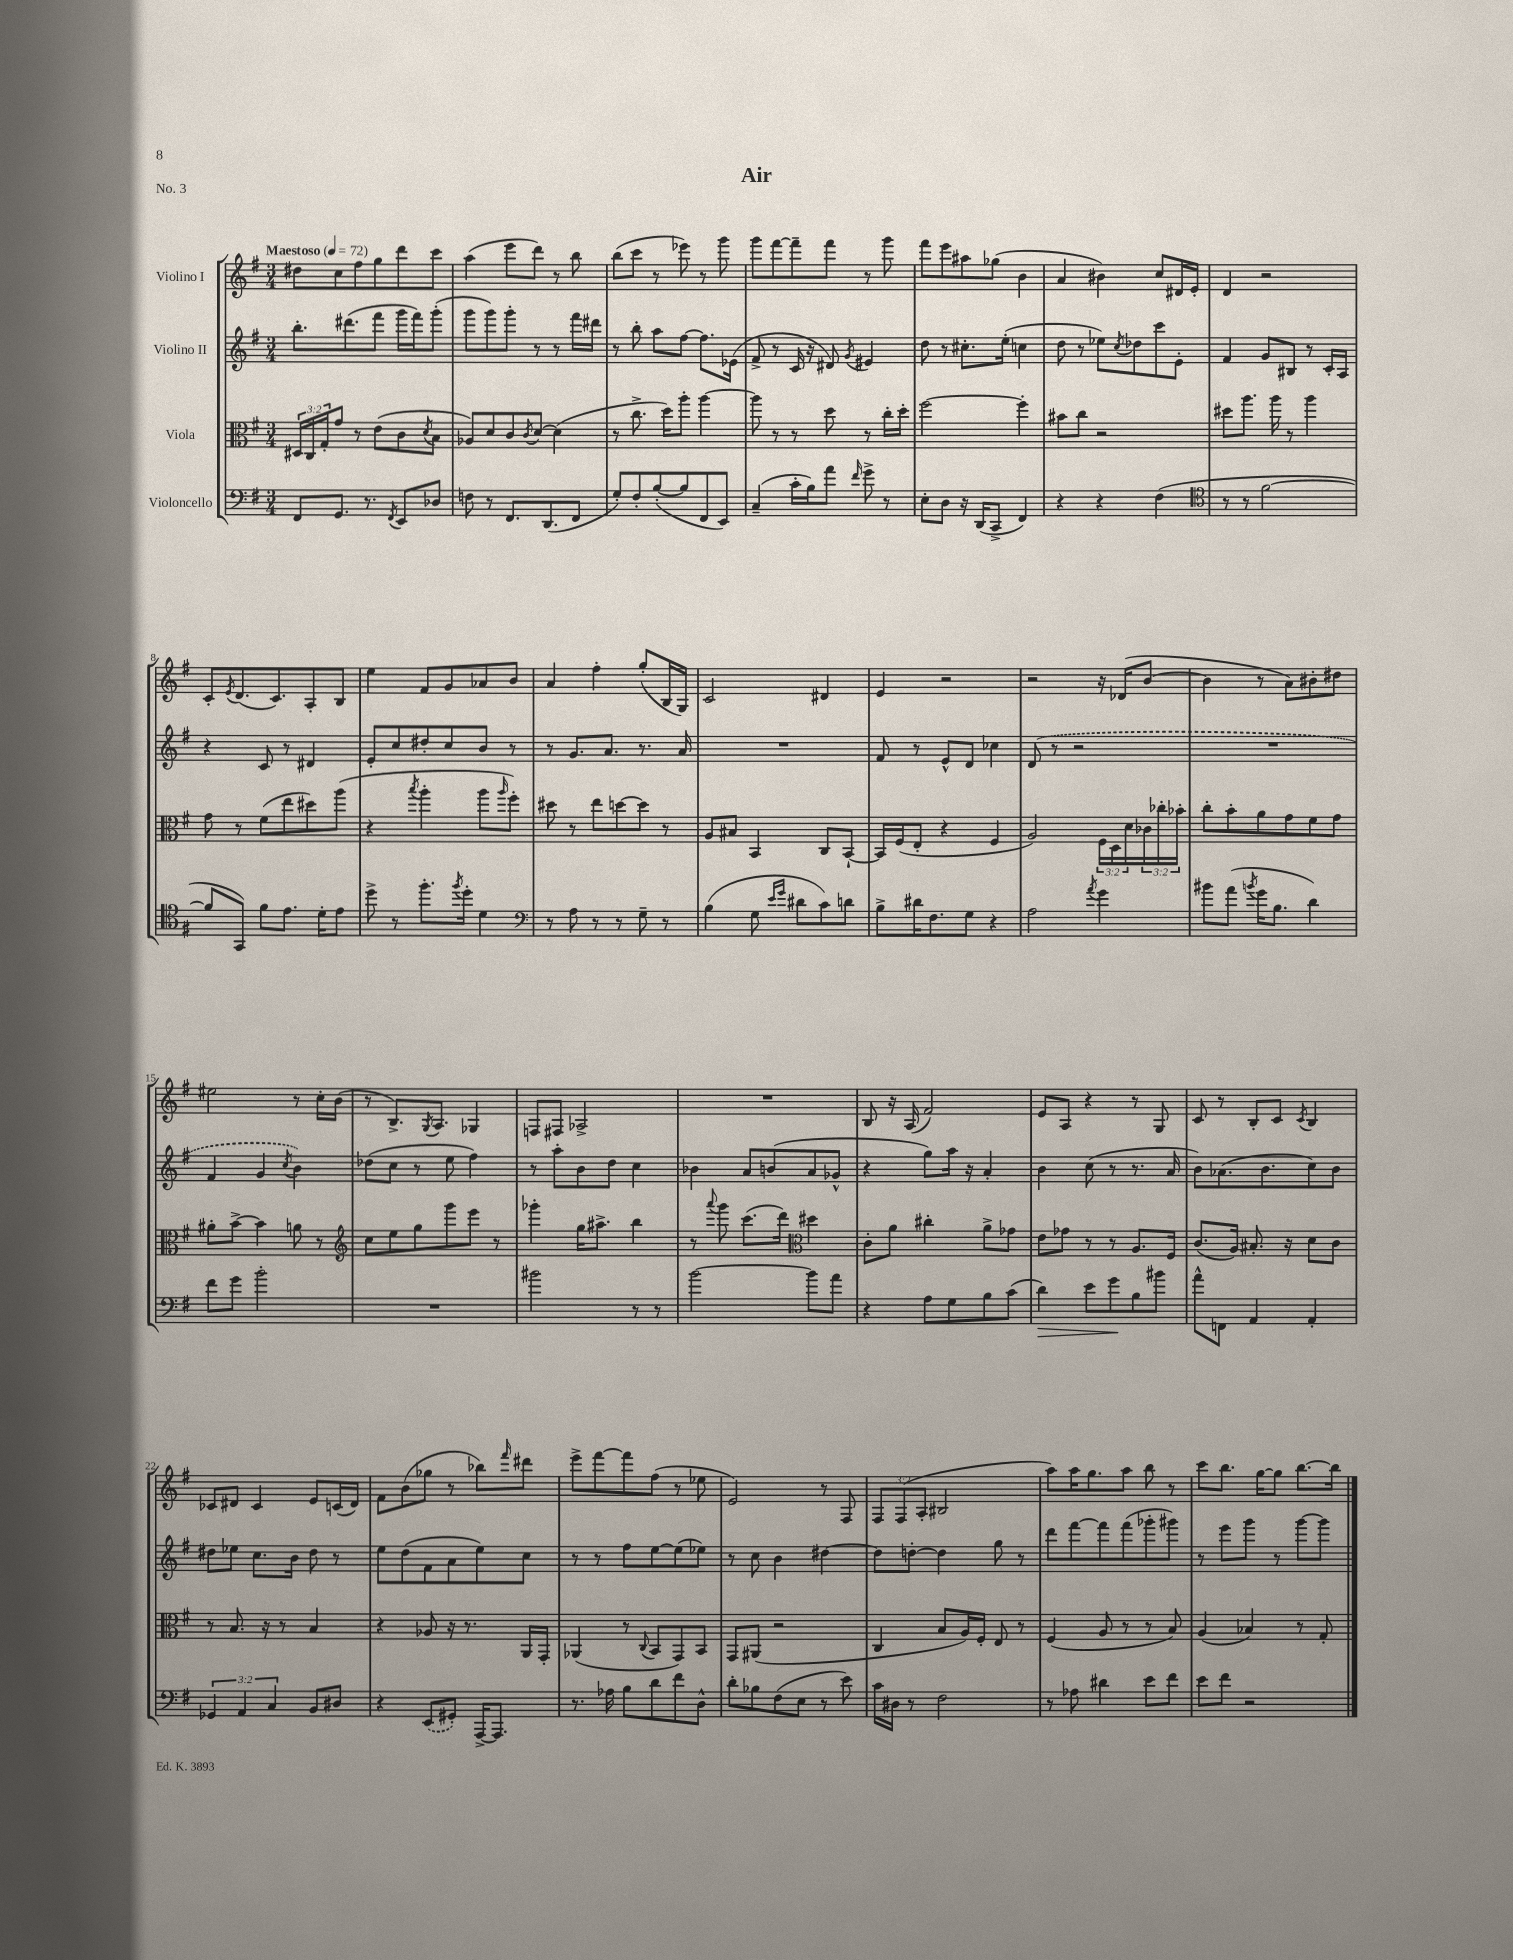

**kern	**dynam	**kern	**kern	**kern
*part4	*part4	*part3	*part2	*part1
*staff4	*staff4	*staff3	*staff2	*staff1
*I"Violoncello	*	*I"Viola	*I"Violino II	*I"Violino I
*clefF4	*	*clefC3	*clefG2	*clefG2
*k[f#]	*	*k[f#]	*k[f#]	*k[f#]
*M3/4	*	*M3/4	*M3/4	*M3/4
*MM72	*	*MM72	*MM72	*MM72
=1	=1	=1	=1	=1
!	!	!	!	!LO:TX:a:B:t=Maestoso
8FF#/L	.	24D#X/LL	8.bb'\L	8dd#X\L
.	.	24C/	.	.
.	.	24G'/J	.	.
8.GG/J	.	8g/J	.	8cc\
.	.	.	(8.ddd#X\	.
.	.	8r	.	8ff#\
8.r	.	.	.	.
.	.	(8e\L	8fff#\J	8gg\
8qFF#/	.	.	.	.
8EE/L	.	8c\	16ggg\LL	8ddd\
.	.	.	16fff#\J)	.
.	.	8qd/	.	.
8D-X/J	.	8B\J	(8ggg'\J	8ccc\J
=2	=2	=2	=2	=2
8Fn\	.	8A-X/L)	8ggg\L	(4aa\
8r	.	8d/	8ggg\)	.
8.FF#/L	.	8c/	8ggg'\J	8eee\L
.	.	8qc/	.	.
.	.	[8d/J	8r	8ddd\J)
(8.DD/	.	.	.	.
.	.	(4d\]	8r	8r
8FF#/J	.	.	16fff#\LL	8bb\
.	.	.	16ddd#X\JJ	.
=3	=3	=3	=3	=3
8G'/L)	.	8r	8r	(8bb\L
8F#'/	.	8.cc^\	8bb'\	8ccc\J
([8B'/	.	.	8aa\L	8r
.	.	16dd\KL)	.	.
8B/]	.	8aa'\J	[8ff#\J	8eee-X\)
8FF#/	.	[4aa\	8.ff#\L]	8r
8EE/J)	.	.	.	8ggg\
.	.	.	(16e-X\Jk	.
=4	=4	=4	=4	=4
(4C~/	.	8aa\]	8f#^/	8ggg\L
.	.	8r	8r	[8fff#\
16c'\LL	.	8r	16c/	8fff#~\]
16B\J)	.	.	16r	.
8a\J	.	8dd\	8d#X/)	8fff#\J
16qqf#/	.	.	8qg/	.
8g^\	.	8r	4e#X/	8r
8r	.	16cc'\LL	.	8ggg\
.	.	16dd'\JJ	.	.
=5	=5	=5	=5	=5
8E'\L	.	[2ff#\	8dd\	8fff#\L
8D\J	.	.	8r	8eee\
16r	.	.	8.cc#X'\L	8aa#X\
(16DD/KL	.	.	.	.
8CC^/J	.	.	.	(8gg-X\J
.	.	.	(16ee'\Jk	.
4FF#/)	.	4ff#'\]	4ccn\	4b\
=6	=6	=6	=6	=6
4r	.	8b#X\L	8dd\	4a/
.	.	8cc\J	8r	.
4r	.	2r	8ee-X\L)	4b#X\)
.	.	.	8qcc/	.
.	.	.	8dd-X\	.
(4F#\	.	.	8ccc\	8cc/L
.	.	.	8e'\J	16d#X/L
.	.	.	.	16e'/JJ
=7	=7	=7	=7	=7
*clefC4	*	*	*	*
8r	.	8dd#X\L	4f#/	4d/
8r	.	8.aa\J	.	.
[2f#\	.	.	8g/L	2r
.	.	16aa\	.	.
.	.	8r	8B#X/J	.
.	.	4aa\	8r	.
.	.	.	16c'/LL	.
.	.	.	16A/JJ	.
!!LO:LB:g=z
=8	=8	=8	=8	=8
8f#/L]	.	8g\	4r	8c'/L
.	.	.	.	8qe/
8GG/J)	.	8r	.	(8.d/
8f#\L	.	(8f#\L	8c/	.
.	.	.	.	8.c/)
8.e\J	.	8ee\	8r	.
.	.	8dd#X\)	4d#X/	8A'/
16d'\KL	.	.	.	.
8e\J	.	(8aa\J	.	8B/J
=9	=9	=9	=9	=9
8dd^\	.	4r	8e'/L	4ee\
8r	.	.	8cc/	.
.	.	8qbb/	.	.
8.ff#'\L	.	4aa'\	8dd#X'/	8f#/L
.	.	.	8cc/	8g/
8qff#/	.	.	.	.
16dd'\Jk	.	.	.	.
4d\	.	8aa\L	8b/J	8a-X/
.	.	16qqaa/	.	.
.	.	8ff#'\J)	8r	8b/J
=10	=10	=10	=10	=10
*clefF4	*	*	*	*
8r	.	8dd#X\	8r	4a/
8A\	.	8r	8.g/L	.
8r	.	8ee\L	.	4ff#'\
.	.	.	8.a/J	.
8r	.	[8ddn\	.	.
8G~\	.	8dd\J]	8.r	(8gg'/L
8r	.	8r	.	16B/L
.	.	.	16a/	16G/JJ)
=11	=11	=11	=11	=11
(4B\	.	8A/L	2.r	2c/
.	.	8B#X/J	.	.
8G\	.	4BB/	.	.
16qqe/LL	.	.	.	.
16qqg/JJ	.	.	.	.
8d#X\L	.	.	.	.
8c\)	.	8C/L	.	4d#X/
8dn\J	.	[8BB`/J	.	.
=12	=12	=12	=12	=12
8B^\L	.	16BB/LL]	8f#/	4e/
.	.	(16F#/J	.	.
16d#X\K	.	8E'/J	8r	.
8.F#\	.	.	.	.
.	.	4r	8e^^/L	2r
8G\J	.	.	8d/J	.
4r	.	4F#/	4cc-X\	.
=13	=13	=13	=13	=13
2A\	.	2A/)	(8d/	2r
.	.	.	8r	.
.	.	.	2r	.
8qa/	.	.	.	.
4g\	.	24F#\LL	.	16r
.	.	24D\	.	.
.	.	.	.	(16d-X/KL
.	.	24d\	.	.
.	.	24c-X\	.	[8b/J
.	.	24cc-X'\	.	.
.	.	24b-X'\JJ	.	.
=14	=14	=14	=14	=14
8b#X\L	.	8cc'\L	2.r	4b\]
(8a\J	.	8b'\	.	.
8qbn/	.	.	.	.
16g\KL	.	8a\	.	8r
8.B\J	.	.	.	.
.	.	8g\	.	8a\L)
4d\)	.	8f#\	.	8b#X'\
.	.	8g\J	.	8dd#X\J
!!LO:LB:g=z
=15	=15	=15	=15	=15
8f#\L	.	8a#X'\L	4f#/	2ee#X\
8g\J	.	[8b^\J	.	.
2b'\	.	4b\]	4g/	.
.	.	.	8qcc/	.
.	.	8an\	4b\)	8r
.	.	8r	.	16cc'\LL
.	.	.	.	(16b\JJ
=16	=16	=16	=16	=16
*	*	*clefG2	*	*
2.r	.	8cc\L	(8dd-X\L	8r
.	.	8ee\	8cc\J	8.B^/L)
.	.	8gg\	8r	.
.	.	.	.	8qG/
.	.	.	.	8.A/J
.	.	8ggg\	8ee\	.
.	.	8eee\J	4ff#\)	4G-X/
.	.	8r	.	.
=17	=17	=17	=17	=17
2b#X\	.	4ggg-X'\	8r	8Fn/L
.	.	.	8aa'\L	8F#X/J
.	.	16gg\KL	8b\	2A-X^/
.	.	8.aa#X^\J	.	.
.	.	.	8dd\J	.
8r	.	4bb\	4cc\	.
8r	.	.	.	.
=18	=18	=18	=18	=18
[2b\	.	8r	4b-X\	2.r
.	.	8qqaaa/	.	.
.	.	8ggg\	.	.
.	.	(8.ccc\L	8a/L	.
.	.	.	(8bn/	.
.	.	16ddd\Jk)	.	.
*	*	*clefC3	*	*
8b\L]	.	4dd#X\	8a/	.
8a\J	.	.	8g-X^^/J	.
=19	=19	=19	=19	=19
4r	.	8c'\L	4r	8B/
.	.	8a\J	.	16r
.	.	.	.	(16A/
8A\L	.	4cc#X'\	8gg\L)	2f#/)
8G\	.	.	16aa\Jk	.
.	.	.	16r	.
8B\	.	8a^\L	4a'/	.
(8c\J	.	8g-X\J	.	.
=20	=20	=20	=20	=20
!	!LO:HP:b	!	!	!
4d\)	>	8e\L	4b\	8e/L
.	.	8g-X\J	.	8A/J
8e\L	.	8r	(8cc\	4r
8g\	.	8r	8r	.
8B\	]	8.A/L	8.r	8r
8b#X\J	.	.	.	8G/
.	.	16F#/Jk	16a/	.
=21	=21	=21	=21	=21
8a^^\L	.	(8.c/L	8b\L)	8c/
8FFn\J	.	.	(8.a-X\	8r
.	.	16A/Jk)	.	.
4AA/	.	8.B#X'/	.	8B'/L
.	.	.	8.b\	.
.	.	.	.	8c/J
.	.	16r	.	.
.	.	.	.	8qc/
4AA'/	.	8d\L	8cc\)	4B/
.	.	8c\J	8b\J	.
!!LO:LB:g=z
=22	=22	=22	=22	=22
6GG-X/	.	8r	8dd#X\L	8c-X/L
.	.	8.B/	8ee-X\J	8d#X/J
6AA/	.	.	.	.
.	.	.	8.cc\L	4c-/
.	.	16r	.	.
6C/	.	.	.	.
.	.	8r	.	.
.	.	.	16b\Jk	.
8BB/L	.	4B/	8dd#\	8e/L
8D#X/J	.	.	8r	(16cn/L
.	.	.	.	16d#/JJ)
=23	=23	=23	=23	=23
4r	.	4r	8ee\L	8f#\L
.	.	.	(8dd\	(8b\
(8EE/L	.	8A-X/	8f#\	8gg-X\J
8GG#X'/J)	.	16r	8a\	8r
.	.	8.r	.	.
[16AAA^/KL	.	.	8ee\)	8bb-X\L)
8.AAA/J]	.	.	.	.
.	.	.	.	16qqfff#/
.	.	16AA/LL	8cc\J	8ddd#X\J
.	.	16GG'/JJ	.	.
=24	=24	=24	=24	=24
8.r	.	(4AA-X/	8r	8eee^\L
.	.	.	8r	[8fff#\
16A-X\	.	.	.	.
8B\L	.	8r	8ff#\L	8fff#\]
.	.	8qqC/	.	.
8d\	.	8BB/L	[8ee\	(8ff#\J
8f#\	.	8GG/)	(8ee\]	8r
8D^^\J	.	8BB/J	8ee-X\J)	8ee-X\
=25	=25	=25	=25	=25
8d'\L	.	8GG/L	8r	2e/)
8B-X\	.	(8AA#X/J	8cc\	.
(8F#\	.	2r	4b\	.
8E\J	.	.	.	.
8r	.	.	[4dd#X\	8r
8e\)	.	.	.	8F#/
=26	=26	=26	=26	=26
16c\LL	.	4C/	8dd#\L]	12F#/L
16D#X\JJ	.	.	.	.
.	.	.	.	(12F#/
8r	.	.	[8ddn'\J	.
.	.	.	.	12A'/J
2F#\	.	8B/L	4dd\]	2B#X/
.	.	16A/L)	.	.
.	.	16F#'/JJ	.	.
.	.	8E/	8gg\	.
.	.	8r	8r	.
=27	=27	=27	=27	=27
8r	.	(4F#/	8ddd\L	8aa\L)
8A-X\	.	.	[8fff#\	16aa\K
.	.	.	.	8.gg\
4d#X\	.	8A/	8fff#\]	.
.	.	8r	(8fff#\	8aa\J
8e\L	.	8r	8ggg-X'\	8bb\
8f#\J	.	8B/)	8ggg#X\J)	8r
=28	=28	=28	=28	=28
8e\L	.	(4A/	8r	8ccc\L
8f#\J	.	.	8eee\L	8.bb\J
2r	.	4B-X/)	8ggg\J	.
.	.	.	.	[16gg\KL
.	.	.	8r	8gg\J]
.	.	8r	[8ggg\L	[8.bb\L
.	.	8G'/	8ggg\J]	.
.	.	.	.	16bb\Jk]
==	==	==	==	==
*-	*-	*-	*-	*-
